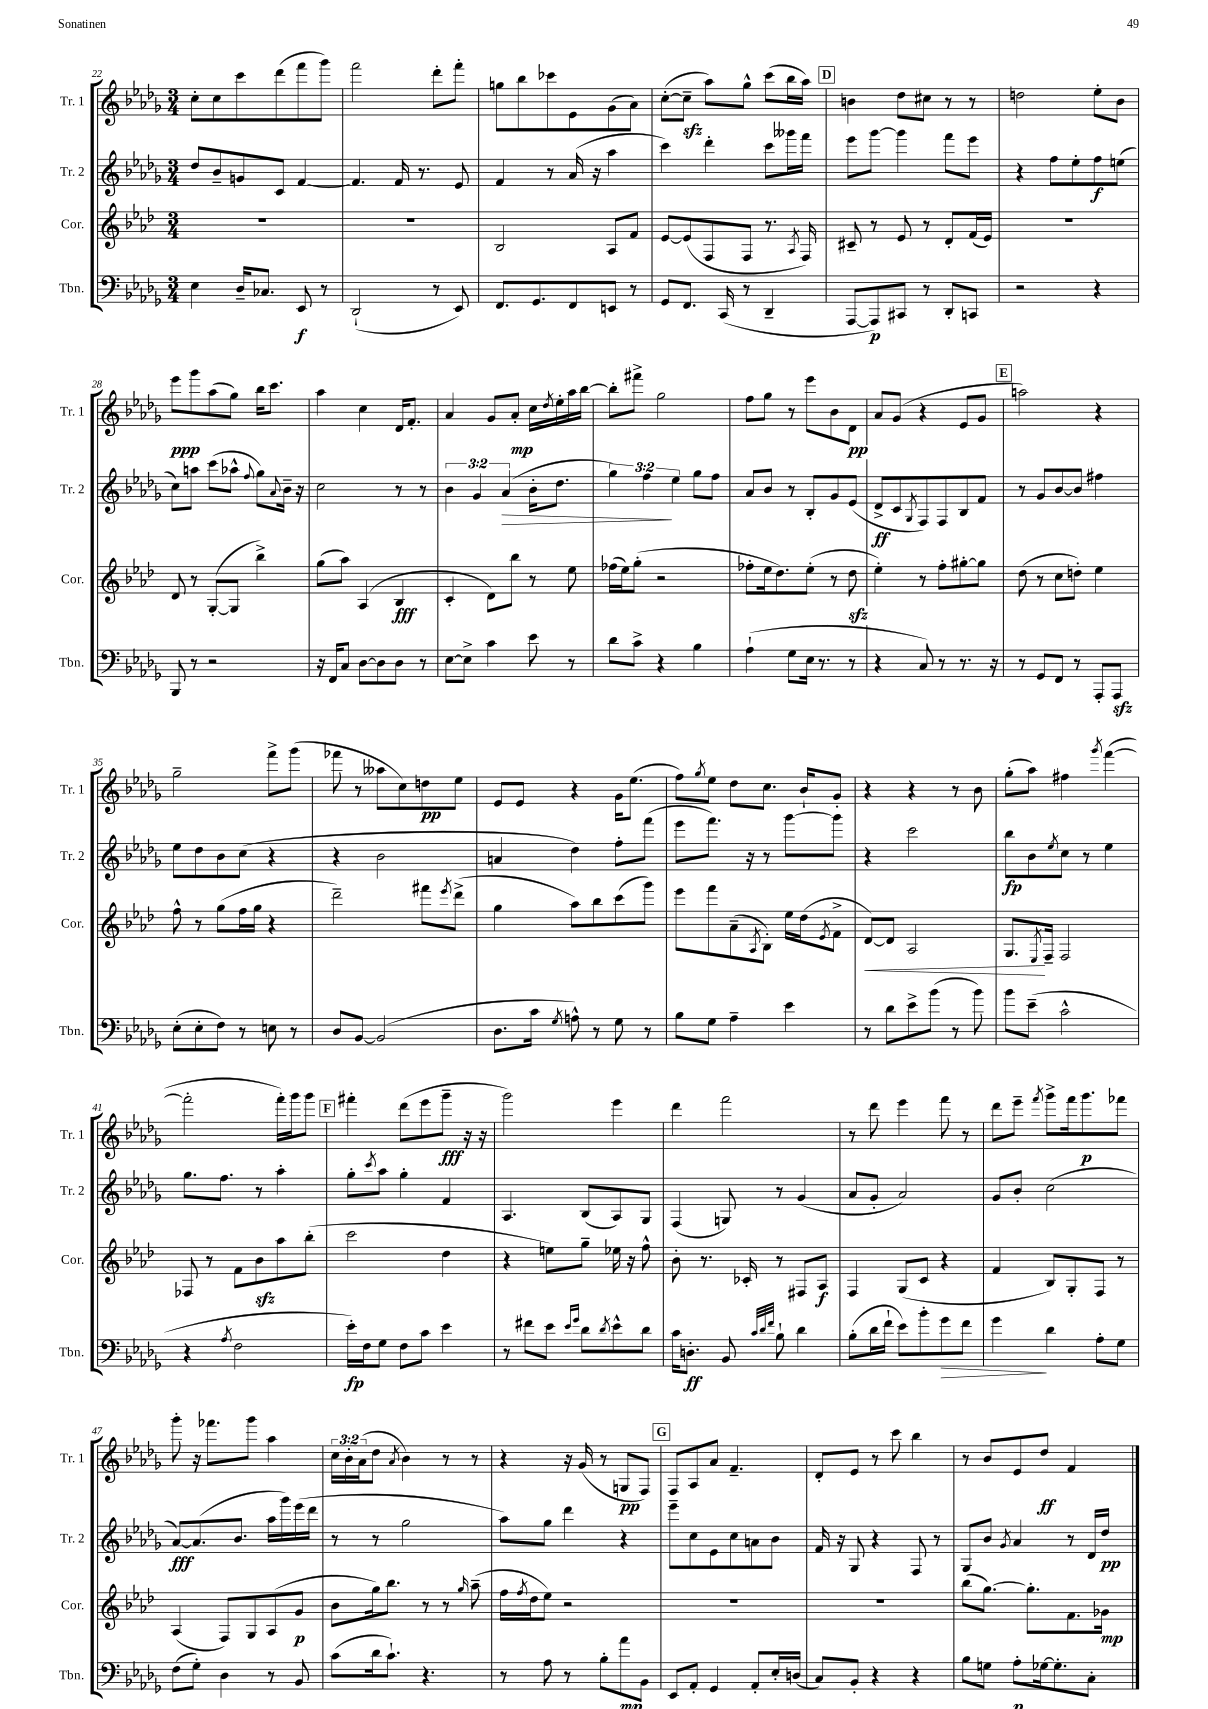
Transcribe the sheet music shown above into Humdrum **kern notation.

**kern	**kern	**kern	**kern
*staff4	*staff3	*staff2	*staff1
*clefF4	*clefG2	*clefG2	*clefG2
*k[b-e-a-d-g-]	*k[b-e-a-d-]	*k[b-e-a-d-g-]	*k[b-e-a-d-g-]
*M3/4	*M3/4	*M3/4	*M3/4
4E-	2.r	8dd-	8cc'
.	.	8b-~	8cc
16D-~	.	8g	8ccc
8.C-	.	.	.
.	.	8c	(8ddd-
8EE-	.	[4f	8fff
8r	.	.	8ggg-)
=	=	=	=
(2DD-`	2.r	4.f]	2fff
.	.	16f	.
.	.	8.r	.
8r	.	.	8ddd-'
8EE-)	.	8e-	8fff'
=	=	=	=
8.FF	2B-	4f	8gg
.	.	.	8bb-
8.GG-	.	.	.
.	.	8r	8ccc-
8FF	.	(16a-	8e-
.	.	16r	.
8EE	8A-	4aa-	(8g-
8r	8f	.	8a-)
=	=	=	=
8GG-	[8e-	4ccc)	([8cc'
8.FF	(8e-]	.	8cc~]
.	8F	4ddd-'	8aa-)
(16CC	.	.	.
8r	8F	.	8gg-^^
4DD-~	8.r	8ccc	(8ccc
.	.	16ggg--	16bb-
.	8qA-	.	.
.	16F)	16fff	16aa-)
=	=	=	=
[8AAA-	8c#~	8eee-	4b
8AAA-])	8r	[8ggg-	.
8CC#	8e-	4ggg-]	8dd-
8r	8r	.	8cc#
8DD-'	8d-'	8fff	8r
8CC	(16f	8eee-	8r
.	16e-)	.	.
=	=	=	=
2r	2.r	4r	2dd
.	.	8ff	.
.	.	8ee-'	.
4r	.	8ff	8ee-'
.	.	(8ee	8b-
=	=	=	=
8BBB-	8d-	8cc)	8eee-
8r	8r	8aa	8ggg-
2r	([8G'	(8ccc	(8aa-
.	8G]	8aa-^^	8gg-)
.	.	8qqff	.
.	4bb-^)	8gg-)	16bb-
.	.	.	8.ccc
.	.	8qqa-	.
.	.	16b-~	.
.	.	16r	.
=	=	=	=
16r	(8gg	2cc	4aa-
16FF	.	.	.
8C	8aa-)	.	.
[8D-	(4A-	.	4cc
8D-]	.	.	.
8D-	4B-	8r	16d-
.	.	.	8.f'
8r	.	8r	.
=	=	=	=
[8E-	4c'	6b-	4a-
8E-^]	.	.	.
.	.	6g-	.
4c	8d-)	.	8g-
.	.	(6a-	.
.	8bb-	.	8a-'
8e-	8r	16b-'	16cc
.	.	.	8qdd-
.	.	8.dd-	16ee-'
8r	8ee-	.	16aa-
.	.	.	[16bb-
=	=	=	=
8d-	(16ff-	6gg-)	8bb-']
.	16ee-)	.	.
8c^	(8gg'	.	8fff#^
.	.	6ff	.
4r	2r	.	2gg-
.	.	6ee-	.
4B-	.	8gg-	.
.	.	8ff	.
=	=	=	=
(4A-`	8ff-'	8a-	8ff
.	16ee-	8b-	8gg-
.	8.dd-)	.	.
8G-	.	8r	8r
16E-	(8ee-'	8B-'	8eee-
8.r	.	.	.
.	8r	8g-	8b-
8r	8dd-	(8e-	8d-
=	=	=	=
4r	4ee-')	8d-^	8a-
.	.	8c	(8g-
.	.	8qG-	.
8C)	8r	8F)	4r
8r	8ff'	8F	.
8.r	[8gg#'	8B-	8e-
.	8gg#]	8f	8g-
16r	.	.	.
=	=	=	=
8r	(8dd-	8r	2aa)
8GG-	8r	8g-	.
8FF	8cc	[8b-	.
8r	8dd')	8b-]	.
8AAA-'	4ee-	4ff#	4r
8AAA-	.	.	.
=	=	=	=
(8E-'	8ff^^	8ee-	2gg-~
8E-'	8r	8dd-	.
8F)	(8gg	8b-	.
8r	16ff	(8cc	.
.	16gg	.	.
8E	4r	4r	8fff^
8r	.	.	(8ggg-
=	=	=	=
8D-	2ddd-~)	4r	8fff-
[8BB-	.	.	8r
(2BB-]	.	2b-	8aa--
.	.	.	8cc)
.	8fff#	.	8dd
.	8qeee-	.	.
.	(8ddd-^	.	8ee-
=	=	=	=
8.D-	4gg	4a	8e-
.	.	.	8e-
16c	.	.	.
8qG-	.	.	.
8A^^)	8aa-)	4dd-)	4r
8r	8bb-	.	.
8G-	(8ccc	8ff'	16g-
.	.	.	(8.ee-
8r	8ggg)	(8fff	.
=	=	=	=
8B-	8eee-	8eee-	8ff)
.	.	.	8qgg-
8G-	8fff	8.fff)	8ee-
4A-~	(8a-~	.	8dd-
.	.	16r	.
.	8qA-	.	.
.	8B-')	8r	8.cc
4e-	16ee-	[8ggg-	.
.	(16dd-	.	16b-`
.	8qe-	.	.
.	8f^	8ggg-]	8g-'
=	=	=	=
8r	[8d-)	4r	4r
8d-	8d-]	.	.
8e-^	2A-	2ccc	4r
(8b-	.	.	.
8r	.	.	8r
8b-)	.	.	8b-
=	=	=	=
8b-	8.G	8bb-	(8gg-'
(8e-~	.	8b-	8aa-)
.	8qE-	.	.
.	16F~	.	.
.	.	8qee-	.
2c^^	2F	8cc	4ff#
.	.	8r	.
.	.	.	8qggg-
.	.	4ee-	([4fff
=	=	=	=
4r	8F-	8.gg-	2fff']
.	8r	.	.
.	.	8.ff	.
8qA-	.	.	.
2F	8f	.	.
.	8b-	8r	.
.	8aa-	4aa-'	16fff')
.	.	.	16ggg-
.	(8bb-'	.	8ggg-
=	=	=	=
16e-')	2ccc	8gg-'	4fff#'
16F	.	.	.
.	.	8qccc	.
8G-	.	8aa-	.
8F	.	4gg-'	(8ddd-
8c	.	.	8eee-
4e-	4dd-	4f	8ggg-~
.	.	.	16r
.	.	.	16r
=	=	=	=
8r	4r	4.A-	2ggg-)
8f#	.	.	.
8e-	8ee)	.	.
16qqe-	.	.	.
16qqg-	.	.	.
8d-	8gg~	(8B-	.
8qd-	.	.	.
8e-^^	16ee-	8A-)	4eee-
.	16r	.	.
8d-	8ff^^	8G-	.
=	=	=	=
16c	8b-'	(4F	4ddd-
8.D'	.	.	.
.	8.r	.	.
8BB-	.	8G)	2fff
.	16c-'	.	.
32qqc	.	.	.
32qqd-	.	.	.
32qqf	.	.	.
8B-`	8r	8r	.
4d-	8F#	(4g-	.
.	8A-	.	.
=	=	=	=
(8B-'	4F	8a-	8r
16d-	.	8g-'	8ddd-
16f`	.	.	.
8e-)	(8G	2a-)	4eee-
8b-'	8c	.	.
8g-	4r	.	8fff
8f	.	.	8r
=	=	=	=
4g-	4f	8g-	8ddd-
.	.	8b-'	8eee-~
.	.	.	8qfff
4d-	8B-)	(2cc	8ggg-^
.	8G'	.	16fff
.	.	.	8.ggg-
8A-'	8F	.	.
8G-	8r	.	8fff-
=	=	=	=
(8F	(4A-	[8a-)	8ggg-'
8G-')	.	(8.a-]	16r
.	.	.	8.fff-
4D-	8F)	.	.
.	.	8.b-	.
.	8G	.	8ggg-
8r	(8A-	16aa-	4aa-
.	.	16ggg-)	.
8BB-	8g	(16eee-	.
.	.	16ddd-	.
=	=	=	=
(8c	8b-	8r	24cc
.	.	.	24b-'
.	.	.	(24a-
16d-	16gg)	8r	8dd-
8.c`)	8.bb-	.	.
.	.	.	8qa-
.	.	2gg-	4b-)
4.r	8r	.	.
.	8r	.	8r
.	16qqgg	.	.
.	(8aa-~	.	8r
=	=	=	=
8r	16ff	8aa-)	4r
.	8qff	.	.
.	16dd-	.	.
8A-	8ee-)	8gg-	.
8r	2r	4ddd-	16r
.	.	.	(16g-
8B-'	.	.	8r
8a-	.	4r	8G
8BB-	.	.	8F)
=	=	=	=
8EE-	2.r	8eee-~	8F
8AA-'	.	8cc	8A-
4GG-	.	8e-	8a-
.	.	8cc	4.f~
8AA-'	.	8a	.
16E-'	.	8b-	.
(16D	.	.	.
=	=	=	=
8C)	2.r	16f	8d-'
.	.	16r	.
8BB-'	.	8G-	8e-
4r	.	4r	8r
.	.	.	8ccc
4r	.	8F	4bb-
.	.	8r	.
=	=	=	=
8B-	(8bb-	8G-	8r
8G	[8.gg)	8b-	8b-
.	.	8qg-	.
8A-'	.	4a-	8e-
.	8.gg']	.	.
[16G-	.	.	8dd-
8.G-']	.	.	.
.	8.f	8r	4f
8C'	.	16d-	.
.	16g-	16dd-	.
==	==	==	==
*-	*-	*-	*-
